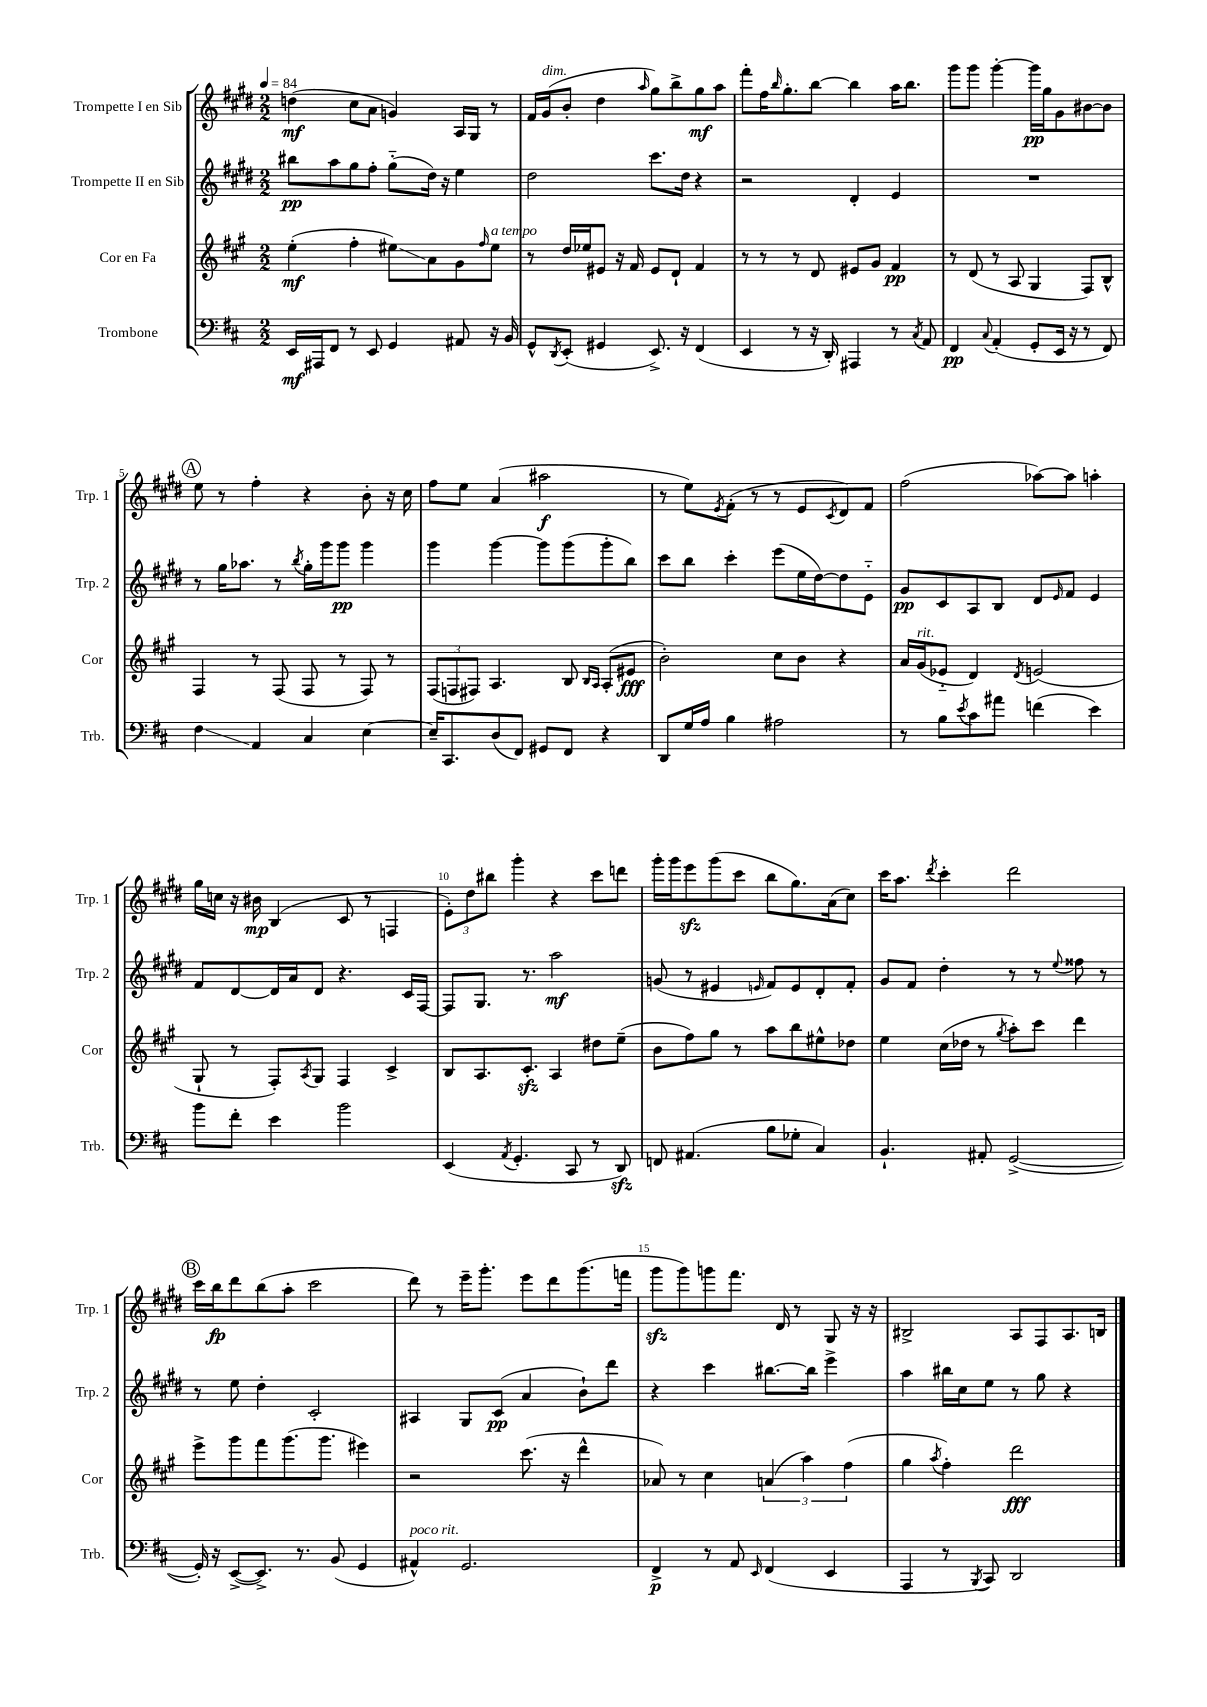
<<
\new StaffGroup <<
\new Staff = "s0" \with { instrumentName = "Trompette I en Sib" shortInstrumentName = "Trp. 1" } {
    \clef treble \key e \major \numericTimeSignature \time 2/2 \tempo 4 = 84
    d''4\mf( cis''8 a'8 g'4) a16 gis16 r8 |
    fis'16 gis'16^\markup { \italic "dim." }( b'8-. dis''4 \grace { a''16 } gis''8) b''8-> gis''8\mf a''8 |
    fis'''8-. fis''16 \grace { b''16 } gis''8.-. b''8~ b''4 a''16 b''8. |
    gis'''8 gis'''8 gis'''4~-. gis'''16\pp gis''16 gis'8 bis'8~ bis'8 |
    \mark \markup { \circle "A" } e''8 r8 fis''4-. r4 b'8-. r16 cis''16 |
    fis''8 e''8 a'4( ais''2\f |
    r8 e''8) \acciaccatura { e'8 } fis'8-.( r8 r8 e'8 \acciaccatura { cis'8 } dis'8) fis'8 |
    fis''2( aes''8~) aes''8 a''4-. |
    gis''16 c''16 r16 bis'16\mp b4( cis'8 r8 f4 |
    \tuplet 3/2 { e'8-.) dis''8 bis''8 } gis'''4-. r4 cis'''8 d'''8 |
    gis'''16-. gis'''16 e'''8\sfz gis'''8( cis'''8 b''8 gis''8.) a'16( cis''8) |
    cis'''16 a''8. \acciaccatura { dis'''8 } cis'''4-. dis'''2 |
    \mark \markup { \circle "B" } cis'''16 b''16\fp dis'''8 b''8( a''8-. cis'''2 |
    dis'''8) r8 e'''16-- gis'''8.-. e'''8 dis'''8 gis'''8.( f'''16 |
    gis'''8\sfz gis'''8) g'''8 fis'''8. dis'16 r8 gis8 r16 r16 |
    bis2-> a8 fis8 a8. b16 \bar "|." |
}
\new Staff = "s1" \with { instrumentName = "Trompette II en Sib" shortInstrumentName = "Trp. 2" } {
    \clef treble \key e \major \numericTimeSignature \time 2/2
    bis''8\pp a''8 gis''8 fis''8-. gis''8-_( dis''16) r16 e''4 |
    dis''2 cis'''8. dis''16 r4 |
    r2 dis'4-. e'4 |
    R1 |
    \mark \markup { \circle "A" } r8 gis''16 aes''8. r8 \acciaccatura { b''8 } gis''16-. gis'''16 gis'''8\pp gis'''4 |
    gis'''4 gis'''4~ gis'''8 gis'''8( gis'''8-. b''8) |
    cis'''8 b''8 cis'''4-. e'''8( e''16 dis''16~) dis''8 e'8-_ |
    gis'8\pp cis'8 a8 b8 dis'8 \grace { e'16 } fis'8 e'4 |
    fis'8 dis'8~ dis'16 a'16 dis'8 r4. cis'16 fis16~ |
    fis8 gis8. r8. a''2\mf |
    g'8( r8 eis'4 \grace { e'16 } fis'8) e'8 dis'8-. fis'8-. |
    gis'8 fis'8 dis''4-. r8 r8 \appoggiatura { e''8 } fisis''8 r8 |
    \mark \markup { \circle "B" } r8 e''8 dis''4-. cis'2-. |
    ais4 gis8 cis'8\pp( a'4 b'8-!) dis'''8 |
    r4 cis'''4 bis''8.~ bis''16 e'''4-> |
    a''4 bis''16 cis''16 e''8 r8 gis''8 r4 \bar "|." |
}
\new Staff = "s2" \with { instrumentName = "Cor en Fa" shortInstrumentName = "Cor" } {
    \clef treble \key a \major \numericTimeSignature \time 2/2
    e''4-.\mf( fis''4-. eis''8\glissando) a'8 gis'8 \grace { fis''16 } eis''8^\markup { \italic "a tempo" } |
    r8 d''16 ees''16 eis'8 r16 fis'16 eis'8 d'8-! fis'4 |
    r8 r8 r8 d'8 eis'8 gis'8 fis'4\pp |
    r8 d'8( r8 a8 gis4 fis8) b8-^ |
    \mark \markup { \circle "A" } fis4 r8 fis8( fis8 r8 fis8) r8 |
    \tuplet 3/2 { fis8( f8 fis8) } a4. b8 \grace { b16 a16 } a8-.( eis'8\fff |
    b'2-.) cis''8 b'8 r4 |
    a'16 gis'16^\markup { \italic "rit." }( ees'8-_ d'4) \acciaccatura { d'8 } e'2( |
    gis8-! r8 fis8-.) \acciaccatura { a8 } gis8 fis4 cis'4-> |
    b8 a8. cis'8.-.\sfz a4 dis''8 e''8--( |
    b'8 fis''8) gis''8 r8 a''8 b''8 eis''8-^ des''8 |
    e''4 cis''16( des''16 r8 \acciaccatura { gis''8 } a''8-.) cis'''8 d'''4 |
    \mark \markup { \circle "B" } e'''8-> gis'''8 fis'''8 gis'''8.( gis'''8. eis'''4) |
    r2 cis'''8.( r16 d'''4-^ |
    aes'8) r8 cis''4 \tuplet 3/2 { a'4( a''4) fis''4( } |
    gis''4 \acciaccatura { a''8 } fis''4-.) d'''2\fff \bar "|." |
}
\new Staff = "s3" \with { instrumentName = "Trombone" shortInstrumentName = "Trb." } {
    \clef bass \key d \major \numericTimeSignature \time 2/2
    e,16\mf ais,,16 fis,8 r8 e,8 g,4 ais,8 r16 b,16 |
    g,8-^ \acciaccatura { d,8 } e,8-.( gis,4 e,8.->) r16 fis,4( |
    e,4 r8 r16 d,16-.) ais,,4 r8 \acciaccatura { cis8 } a,8 |
    fis,4\pp \appoggiatura { cis8 } a,4-.( g,8-. e,16 r16 r8 fis,8) |
    \mark \markup { \circle "A" } fis4\glissando a,4 cis4 e4~ |
    e16-- cis,8. d8( fis,8) gis,8 fis,8 r4 |
    d,8 g16 a16 b4 ais2 |
    r8 b8 \acciaccatura { e'8 } cis'8 ais'8 f'4( e'4) |
    b'8 fis'8-. e'4 b'2 |
    e,4( \acciaccatura { a,8 } g,4.-. cis,8 r8 d,8\sfz) |
    f,8 ais,4.( b8 ges8-. cis4) |
    b,4.-! ais,8-. g,2~->( |
    \mark \markup { \circle "B" } g,16-.) r16 e,8~->( e,8.->) r8. b,8( g,4 |
    ais,4-^^\markup { \italic "poco rit." }) g,2. |
    fis,4->\p r8 a,8 \grace { e,16 } fis,4( e,4 |
    a,,4 r8 \acciaccatura { b,,8 } cis,8) d,2 \bar "|." |
}
>>
>>
\layout { \context { \Score \override BarNumber.break-visibility = ##(#f #t #t) barNumberVisibility = #(every-nth-bar-number-visible 5) } }
